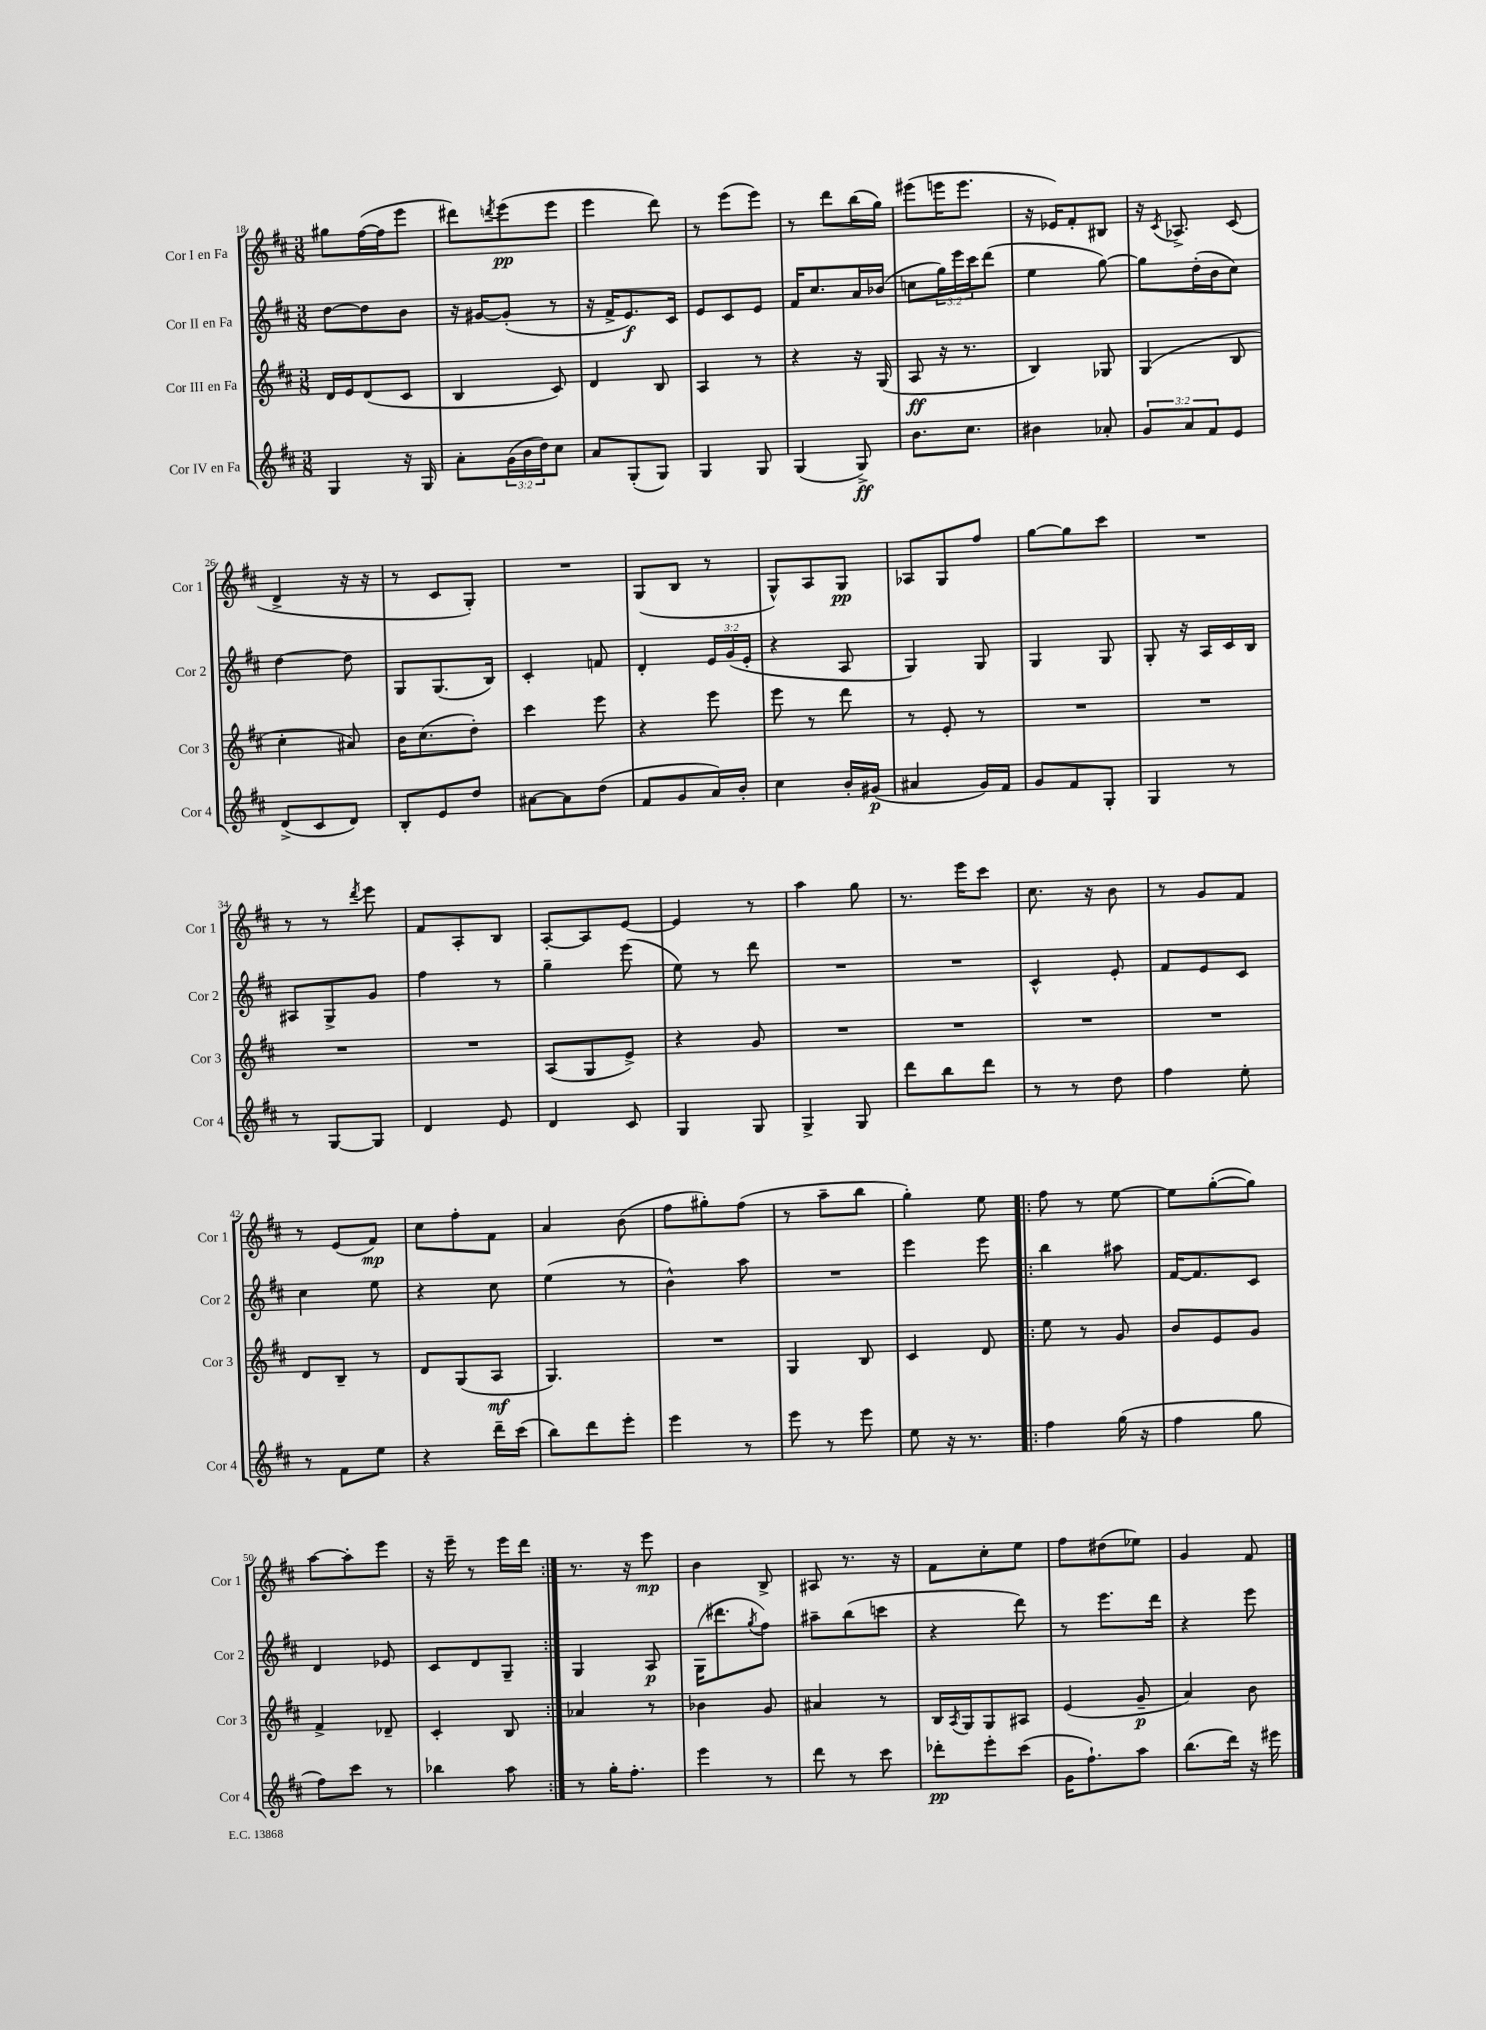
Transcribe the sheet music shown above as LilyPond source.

<<
\new StaffGroup <<
\new Staff = "s0" \with { instrumentName = "Cor I en Fa" shortInstrumentName = "Cor 1" } {
    \clef treble \key d \major \numericTimeSignature \time 3/8
    gis''8 fis''16~( fis''16 e'''8 |
    dis'''8) \acciaccatura { d'''8 } e'''8\pp( e'''8 |
    e'''4 d'''8) |
    r8 e'''8( e'''8) |
    r8 d'''8 b''16( g''16) |
    eis'''8( e'''16 e'''8. |
    r16 ees'16) fis'8-. bis8 |
    r16 \acciaccatura { cis'8 } aes8.-> cis'8( |
    d'4-> r16 r16 |
    r8 cis'8 g8-.) |
    R4. |
    g8( b8 r8 |
    g8-^) a8 g8\pp |
    aes8 g8 fis''8 |
    g''8~ g''8 cis'''8 |
    R4. |
    r8 r8 \acciaccatura { d'''8 } e'''8 |
    fis'8 a8-. b8 |
    a8~-. a8 e'8~ |
    e'4 r8 |
    a''4 g''8 |
    r8. e'''16 cis'''8 |
    cis''8. r16 b'8 |
    r8 g'8 fis'8 |
    r8 e'8( fis'8\mp) |
    cis''8 fis''8-. fis'8 |
    a'4 b'8( |
    fis''8 gis''8-.) fis''8( |
    r8 a''8-- b''8 |
    g''4-.) e''8 |
    \repeat volta 2 { fis''8 r8 e''8~ |
    e''8 g''8~-.( g''8) |
    a''8~ a''8-. e'''8 |
    r16 e'''16-- r8 e'''16 d'''16 | }
    r8. r16 e'''8\mp |
    b'4 b8-> |
    ais8 r8. r16 |
    fis'8 cis''8-. e''8 |
    fis''8 dis''8( ees''8) |
    g'4 fis'8 \bar "|." |
}
\new Staff = "s1" \with { instrumentName = "Cor II en Fa" shortInstrumentName = "Cor 2" } {
    \clef treble \key d \major \numericTimeSignature \time 3/8 \override Staff.TupletNumber.text = #tuplet-number::calc-fraction-text
    d''8~ d''8 b'8 |
    r16 gis'16~ gis'8-.( r8 |
    r16 fis'16-> e'8.\f) cis'16 |
    e'8 cis'8 e'8 |
    fis'16 cis''8. a'16 bes'16( |
    c''8 \tuplet 3/2 { g''16) e'''16 cis'''16 } d'''8( |
    e''4 g''8~) |
    g''8 d''16-.( b'16 cis''8) |
    d''4~ d''8 |
    g8 g8.( b16) |
    cis'4-. f'8 |
    d'4-. \tuplet 3/2 { e'16 g'16( e'16-. } |
    r4 a8 |
    g4) g8 |
    g4 g8 |
    g8-. r16 a16 cis'16 b16 |
    ais8 g8-> g'8 |
    fis''4 r8 |
    g''4-- e'''8( |
    e''8) r8 d'''8 |
    R4. |
    R4. |
    cis'4-^ e'8-. |
    fis'8 e'8 cis'8 |
    cis''4 e''8 |
    r4 cis''8 |
    e''4( r8 |
    b'4-^) a''8 |
    R4. |
    e'''4 e'''8 |
    \repeat volta 2 { b''4 ais''8 |
    fis'16~ fis'8. cis'8 |
    d'4 ees'8 |
    cis'8 d'8 g8-- | }
    g4 a8\p |
    g16( dis'''8. \acciaccatura { g''8 } fis''8) |
    ais''8-- b''8( c'''8 |
    r4 d'''8) |
    r8 e'''8. d'''16 |
    r4 e'''8 \bar "|." |
}
\new Staff = "s2" \with { instrumentName = "Cor III en Fa" shortInstrumentName = "Cor 3" } {
    \clef treble \key d \major \numericTimeSignature \time 3/8
    d'16 e'16 d'8( cis'8 |
    b4 cis'8) |
    d'4 b8 |
    a4 r8 |
    r4 r16 g16( |
    a8\ff r16 r8. |
    b4) ges8 |
    g4( b8 |
    cis''4-. ais'8) |
    b'16 cis''8.( d''8-.) |
    cis'''4 e'''8 |
    r4 e'''8 |
    e'''8 r8 d'''8 |
    r8 e'8-. r8 |
    R4. |
    R4. |
    R4. |
    R4. |
    a8( g8 e'8->) |
    r4 g'8 |
    R4. |
    R4. |
    R4. |
    R4. |
    d'8 b8-- r8 |
    d'8 g8( a8\mf |
    g4.) |
    R4. |
    g4 b8 |
    cis'4 d'8 |
    \repeat volta 2 { e''8 r8 g'8 |
    b'8 e'8 g'8 |
    fis'4-> des'8-- |
    cis'4-. b8 | }
    aes'4 r8 |
    bes'4 g'8 |
    ais'4 r8 |
    b16 \acciaccatura { a8 } g16 g8 ais8 |
    e'4( g'8--\p |
    a'4) b'8 \bar "|." |
}
\new Staff = "s3" \with { instrumentName = "Cor IV en Fa" shortInstrumentName = "Cor 4" } {
    \clef treble \key d \major \numericTimeSignature \time 3/8 \override Staff.TupletNumber.text = #tuplet-number::calc-fraction-text
    g4 r16 g16 |
    a'8-. \tuplet 3/2 { g'16( b'16 d''16) } cis''8 |
    a'8 g8-.( g8) |
    g4 g8 |
    g4( g8->\ff) |
    b'8. cis''8. |
    bis'4 aes'8-. |
    \tuplet 3/2 { g'8 a'8 fis'8 } e'8 |
    d'8->( cis'8 d'8) |
    b8-. e'8 d''8 |
    ais'8~ ais'8 d''8( |
    fis'8 g'8 a'16) b'16-. |
    cis''4 b'16-. gis'16\p( |
    ais'4 g'16) fis'16 |
    g'8 fis'8 g8-. |
    g4 r8 |
    r8 g8~ g8 |
    d'4 e'8 |
    d'4 cis'8 |
    g4 g8 |
    g4-> g8 |
    d'''8 b''8 d'''8 |
    r8 r8 d''8 |
    fis''4 e''8-. |
    r8 fis'8 e''8 |
    r4 d'''16-- cis'''16( |
    b''8) d'''8 e'''8-. |
    e'''4 r8 |
    e'''8 r8 e'''8 |
    e''8 r16 r8. |
    \repeat volta 2 { fis''4 g''16( r16 |
    fis''4 g''8 |
    fis''8) cis'''8 r8 |
    bes''4 a''8 | }
    r8 g''16-. fis''8.-. |
    e'''4 r8 |
    d'''8 r8 cis'''8 |
    des'''8-.\pp e'''8-. cis'''8( |
    g'16 fis''8.-!) a''8 |
    b''8.( d'''16) r16 eis'''16 \bar "|." |
}
>>
>>
\layout { \context { \Score currentBarNumber = #18 } }
